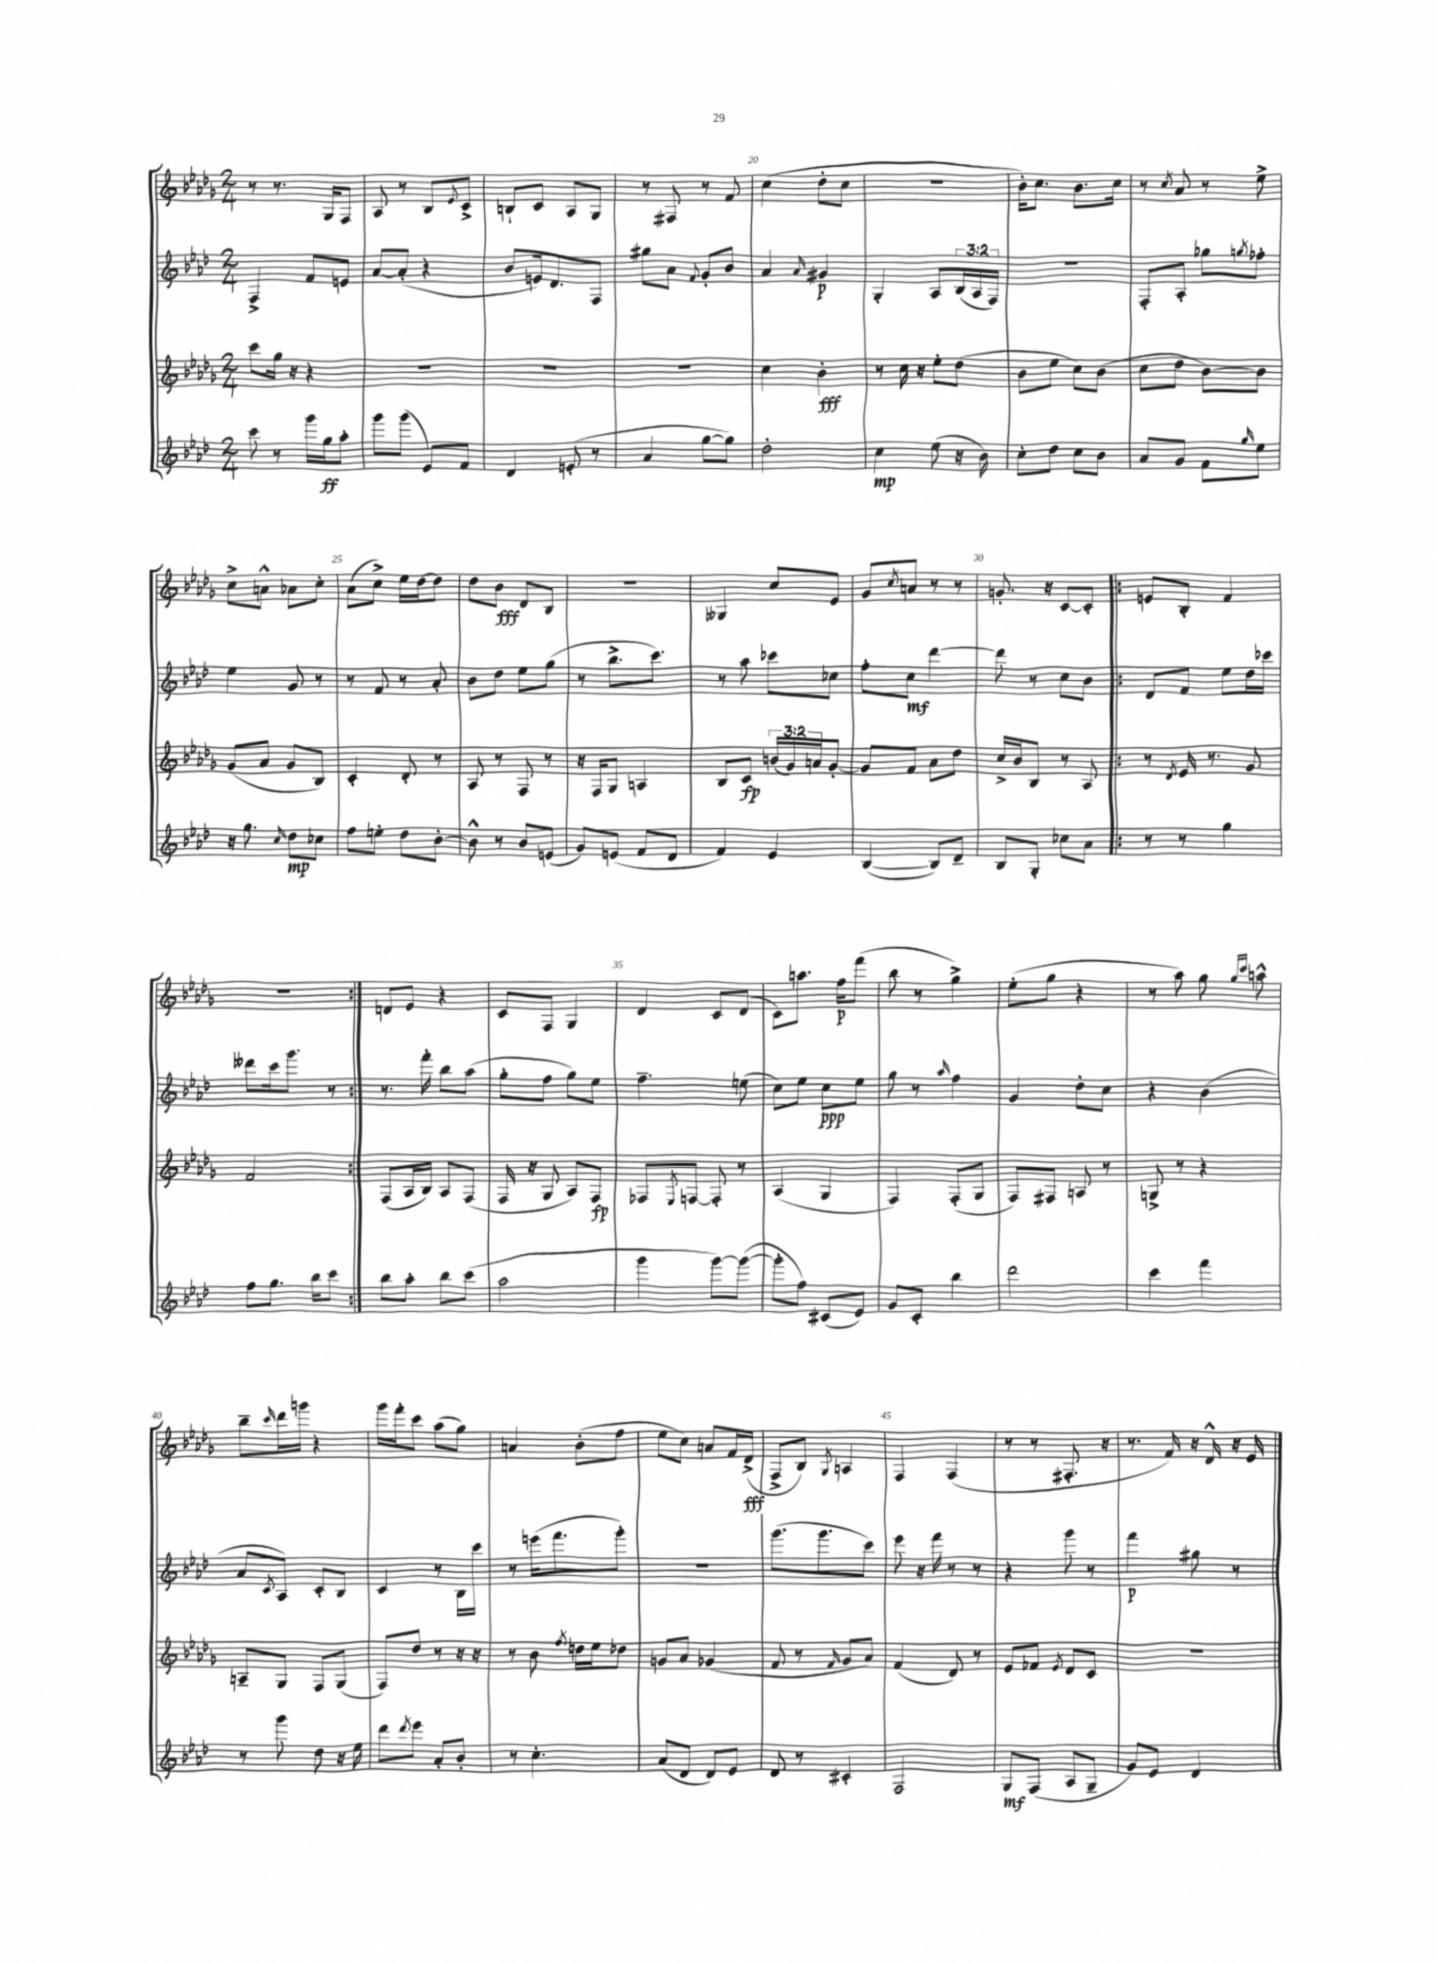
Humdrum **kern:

**kern	**dynam	**kern	**dynam	**kern	**dynam	**kern	**dynam
*part4	*part4	*part3	*part3	*part2	*part2	*part1	*part1
*staff4	*staff4	*staff3	*staff3	*staff2	*staff2	*staff1	*staff1
*clefG2	*	*clefG2	*	*clefG2	*	*clefG2	*
*k[b-e-a-d-]	*	*k[b-e-a-d-g-]	*	*k[b-e-a-d-]	*	*k[b-e-a-d-g-]	*
*M2/4	*	*M2/4	*	*M2/4	*	*M2/4	*
=16	=16	=16	=16	=16	=16	=16	=16
8ccc\	.	8ccc\L	.	4F^/	.	8r	.
8r	.	16gg-\Jk	.	.	.	8.r	.
.	.	16r	.	.	.	.	.
16ggg\LL	.	4r	.	8f/L	.	.	.
16gg\J	ff	.	.	.	.	16G-/KL	.
8aa-'\J	.	.	.	8en/J	.	8F/J	.
=17	=17	=17	=17	=17	=17	=17	=17
8ggg\L	.	2r	.	[8a-/L	.	8A-/	.
(8ggg\J	.	.	.	(8a-'/J]	.	8r	.
8e-/L)	.	.	.	4r	.	8B-/L	.
.	.	.	.	.	.	8qqe-/	.
8f/J	.	.	.	.	.	8c^/J	.
=18	=18	=18	=18	=18	=18	=18	=18
4d-/	.	2r	.	8b-/L	.	8Bn`/L	.
.	.	.	.	16en/k)	.	8c/J	.
.	.	.	.	8.d-/	.	.	.
(8en'/	.	.	.	.	.	8A-/L	.
8r	.	.	.	8F/J	.	8G-/J	.
=19	=19	=19	=19	=19	=19	=19	=19
4a-/	.	2r	.	8gg#X\L	.	8r	.
.	.	.	.	8a-\J	.	8F#X/	.
.	.	.	.	8qqf/	.	.	.
[8gg\L	.	.	.	8g'/L	.	8r	.
8gg\J])	.	.	.	8b-/J	.	8f/	.
=20	=20	=20	=20	=20	=20	=20	=20
2dd-'\	.	4cc\	.	4a-/	.	(4cc\	.
.	.	.	.	16qqa-/	.	.	.
.	.	4b-'\	fff	4g#X/	p	8dd-'\L	.
.	.	.	.	.	.	8cc\J	.
=21	=21	=21	=21	=21	=21	=21	=21
4cc\	mp	8r	.	4G'/	.	2r	.
.	.	16cc\	.	.	.	.	.
.	.	16r	.	.	.	.	.
(8ee-\	.	8ee-'\L	.	8A-/L	.	.	.
16r	.	(8dd-\J	.	(24B-/L	.	.	.
.	.	.	.	24A-/	.	.	.
16b-\)	.	.	.	.	.	.	.
.	.	.	.	24F/JJ)	.	.	.
=22	=22	=22	=22	=22	=22	=22	=22
8cc'\L	.	8b-\L	.	2r	.	16b-'\KL)	.
.	.	.	.	.	.	8.cc\J	.
8dd-\J	.	8ee-\J	.	.	.	.	.
8cc\L	.	8cc\L)	.	.	.	8.b-\L	.
8b-\J	.	(8b-\J	.	.	.	.	.
.	.	.	.	.	.	16cc\Jk	.
=23	=23	=23	=23	=23	=23	=23	=23
8a-/L	.	8cc\L	.	8F'/L	.	8r	.
.	.	.	.	.	.	8qcc/	.
8g/J	.	8dd-\J	.	8A-'/J	.	8a-/	.
8f\L	.	[8b-\L)	.	8gg-X\L	.	8r	.
16qqgg/	.	.	.	8qggn/	.	.	.
8ee-\J	.	8b-\J]	.	8ff-X'\J	.	8ee-^\	.
!!LO:LB:g=z
=24	=24	=24	=24	=24	=24	=24	=24
16r	.	(8g-/L	.	4ee-\	.	8cc^\L	.
8.gg\	.	.	.	.	.	.	.
.	.	8a-/J	.	.	.	8an^^\J	.
16qqcc/	.	.	.	.	.	.	.
8dd-\L	mp	8g-/L	.	8g/	.	8a-X\L	.
8cc-X\J	.	8B-/J)	.	8r	.	8cc'\J	.
=25	=25	=25	=25	=25	=25	=25	=25
8ff\L	.	4c'/	.	8r	.	(8a-\L	.
8een'\J	.	.	.	8f/	.	8cc^\J)	.
8dd-\L	.	8d-'/	.	8r	.	16ee-\LL	.
.	.	.	.	.	.	[16dd-\J	.
[8b-'\J	.	8r	.	8a-'/	.	8dd-\J]	.
=26	=26	=26	=26	=26	=26	=26	=26
8b-^^\]	.	8A-/	.	8b-\L	.	8dd-\L	.
8r	.	8r	.	8dd-\J	.	8b-\J	fff
8b-/L	.	8F/	.	8ee-\L	.	8d-/L	.
(8en/J	.	8r	.	(8gg\J	.	8B-/J	.
=27	=27	=27	=27	=27	=27	=27	=27
8g/L)	.	16r	.	8r	.	2r	.
.	.	16F/KL	.	.	.	.	.
(8en/J	.	8G-/J	.	8.bb-^\L	.	.	.
8f/L	.	4An/	.	.	.	.	.
.	.	.	.	8.ccc\J)	.	.	.
8d-/J	.	.	.	.	.	.	.
=28	=28	=28	=28	=28	=28	=28	=28
4f/)	.	8B-/L	.	8r	.	4G--X/	.
.	.	8c/J	fp	8aa-\	.	.	.
4e-/	.	(24bn/LL	.	8ccc-X\L	.	8cc/L	.
.	.	24g-/)	.	.	.	.	.
.	.	24an/J	.	.	.	.	.
.	.	[8g-'/J	.	8cc-X\J	.	8e-/J	.
=29	=29	=29	=29	=29	=29	=29	=29
([4B-/	.	8g-/L]	.	8ff'\L	.	8g-/L	.
.	.	.	.	.	.	8qcc/	.
.	.	8f/J	.	8cc\J	mf	8an/J	.
8B-/L])	.	8a-\L	.	[4ddd-\	.	8r	.
8d-~/J	.	8dd-\J	.	.	.	8r	.
=30	=30	=30	=30	=30	=30	=30	=30
8B-/L	.	16cc^/LL	.	8ddd-\]	.	8.gn'/	.
.	.	16b-/J	.	.	.	.	.
8G'/J	.	8B-/J	.	8r	.	.	.
.	.	.	.	.	.	16r	.
8cc-X\L	.	8r	.	8cc\L	.	[8c/L	.
8a-\J	.	8A-/	.	8b-\J	.	8c'/J]	.
=31!|:	=31!|:	=31!|:	=31!|:	=31!|:	=31!|:	=31!|:	=31!|:
8r	.	8r	.	8d-/L	.	8en/L	.
.	.	8qd-/	.	.	.	.	.
8r	.	16e-/	.	8f/J	.	8B-'/J	.
.	.	8.r	.	.	.	.	.
4gg\	.	.	.	8ee-\L	.	4f/	.
.	.	8g-/	.	16dd-\L	.	.	.
.	.	.	.	16ccc-X\JJ	.	.	.
!!LO:LB:g=z
=32	=32	=32	=32	=32	=32	=32	=32
8ff\L	.	2f/	.	8ddd--X\L	.	2r	.
8.gg\J	.	.	.	16ccc\k	.	.	.
.	.	.	.	8.ggg\J	.	.	.
16bb-\KL	.	.	.	.	.	.	.
8ccc\J	.	.	.	8r	.	.	.
=33:|!	=33:|!	=33:|!	=33:|!	=33:|!	=33:|!	=33:|!	=33:|!
8bb-\L	.	(8F/L	.	8.r	.	8dn/L	.
8aa-'\J	.	16A-/L	.	.	.	8e-/J	.
.	.	16B-/JJ)	.	16fff'\	.	.	.
8bb-\L	.	8A-/L	.	8bb-\L	.	4r	.
(8ccc\J	.	(8F/J	.	(8aa-\J	.	.	.
=34	=34	=34	=34	=34	=34	=34	=34
2aa-\	.	16F/	.	8gg'\L	.	8c/L	.
.	.	16r	.	.	.	.	.
.	.	8G-/	.	8ff\J	.	8F/J	.
.	.	8A-/L)	.	8gg\L)	.	4G-/	.
.	.	8F/J	fp	8ee-\J	.	.	.
=35	=35	=35	=35	=35	=35	=35	=35
4ggg\	.	8F-X/L	.	4.ff~\	.	4d-/	.
.	.	8qE-/	.	.	.	.	.
.	.	[8Fn/J	.	.	.	.	.
[8ggg\L)	.	8F'/]	.	.	.	8c/L	.
(8ggg\J_	.	8r	.	(8een\	.	(8d-/J	.
=36	=36	=36	=36	=36	=36	=36	=36
8ggg'\L]	.	(4A-/	.	8cc\L)	.	8c\L)	.
8ff\J)	.	.	.	8ee-\J	.	8.aan\J	.
(8c#X/L	.	4G-/	.	8cc\L	ppp	.	.
.	.	.	.	.	.	16ff\KL	p
8e-/J)	.	.	.	8ee-\J	.	(8fff\J	.
=37	=37	=37	=37	=37	=37	=37	=37
8g/L	.	4F/)	.	8gg\	.	8bb-\	.
8c'/J	.	.	.	8r	.	8r	.
.	.	.	.	16qqaa-/	.	.	.
4bb-\	.	(8F'/L	.	4ff\	.	4gg-^\)	.
.	.	8G-/J	.	.	.	.	.
=38	=38	=38	=38	=38	=38	=38	=38
2ddd-\	.	8F/L)	.	4g/	.	(8ee-'\L	.
.	.	8F#X/J	.	.	.	8gg-\J	.
.	.	8An/	.	8dd-'\L	.	4r	.
.	.	8r	.	8cc\J	.	.	.
=39	=39	=39	=39	=39	=39	=39	=39
4ccc\	.	8Gn^/	.	4r	.	8r	.
.	.	8r	.	.	.	8aa-\)	.
4fff\	.	4r	.	(4b-\	.	8gg-\	.
.	.	.	.	.	.	16qqgg-/LL	.
.	.	.	.	.	.	16qqccc/JJ	.
.	.	.	.	.	.	8aan^^\	.
!!LO:LB:g=z
=40	=40	=40	=40	=40	=40	=40	=40
8r	.	8An~/L	.	8a-/L	.	8bb-~\L	.
.	.	.	.	8qc/	.	16qqccc/	.
8ggg\	.	8G-/J	.	8A-/J)	.	16ddd-\L	.
.	.	.	.	.	.	16gggn\JJ	.
8dd-\	.	8F/L	.	8c'/L	.	4r	.
16r	.	(8G-/J	.	8B-/J	.	.	.
16ee-\	.	.	.	.	.	.	.
=41	=41	=41	=41	=41	=41	=41	=41
8ddd-\L	.	8F/L)	.	4c/	.	16ggg-\LL	.
.	.	.	.	.	.	16fff'\J	.
8qddd-/	.	.	.	.	.	.	.
8eee-\J	.	8dd-/J	.	.	.	8ccc\J	.
8a-'/L	.	8r	.	8r	.	(8aa-\L	.
8b-'/J	.	16r	.	16B-\LL	.	8gg-\J)	.
.	.	16r	.	16ccc\JJ	.	.	.
=42	=42	=42	=42	=42	=42	=42	=42
8r	.	8r	.	8r	.	4an/	.
4.cc'\	.	8b-\	.	(16eeen\KL	.	.	.
.	.	.	.	8.fff\	.	.	.
.	.	8qff/	.	.	.	.	.
.	.	16ddn\LL	.	.	.	(8b-'\L	.
.	.	16ee-\J	.	.	.	.	.
.	.	8dd-X\J	.	8ggg'\J)	.	8ff\J	.
=43	=43	=43	=43	=43	=43	=43	=43
(8a-/L	.	8gn/L	.	2r	.	8ee-\L	.
8d-/J	.	8a-/J	.	.	.	8cc\J)	.
8d-/L)	.	(4g-X/	.	.	.	8an/L	.
8e-/J	.	.	.	.	.	16f/L	.
.	.	.	.	.	.	(16d-^/JJ	fff
=44	=44	=44	=44	=44	=44	=44	=44
8d-/	.	8f/	.	(8.ggg\L	.	8F^/L	.
8r	.	8r	.	.	.	8B-/J)	.
.	.	.	.	8.ggg\	.	.	.
.	.	16qqf/	.	.	.	8qG-/	.
4c#X'/	.	8g-/L	.	.	.	4An/	.
.	.	8a-/J)	.	8ccc\J)	.	.	.
=45	=45	=45	=45	=45	=45	=45	=45
2F/	.	(4f/	.	8eee-\	.	4F/	.
.	.	.	.	16r	.	.	.
.	.	.	.	16fff\	.	.	.
.	.	8d-/)	.	8r	.	(4F/	.
.	.	8r	.	8r	.	.	.
=46	=46	=46	=46	=46	=46	=46	=46
8G/L	mf	8e-/L	.	4r	.	8r	.
(8F/J	.	8f-X/J	.	.	.	8r	.
.	.	8qe-/	.	.	.	.	.
8A-/L	.	8d-/L	.	8ggg\	.	8.F#X'/	.
8G~/J	.	8c/J	.	8r	.	.	.
.	.	.	.	.	.	16r	.
=47	=47	=47	=47	=47	=47	=47	=47
8g/L)	.	2r	.	4fff\	p	8.r	.
8e-/J	.	.	.	.	.	.	.
.	.	.	.	.	.	16f/)	.
4d-/	.	.	.	8gg#X\	.	16r	.
.	.	.	.	.	.	16d-^^/	.
.	.	.	.	8r	.	16r	.
.	.	.	.	.	.	16e-/	.
==	==	==	==	==	==	==	==
*-	*-	*-	*-	*-	*-	*-	*-
